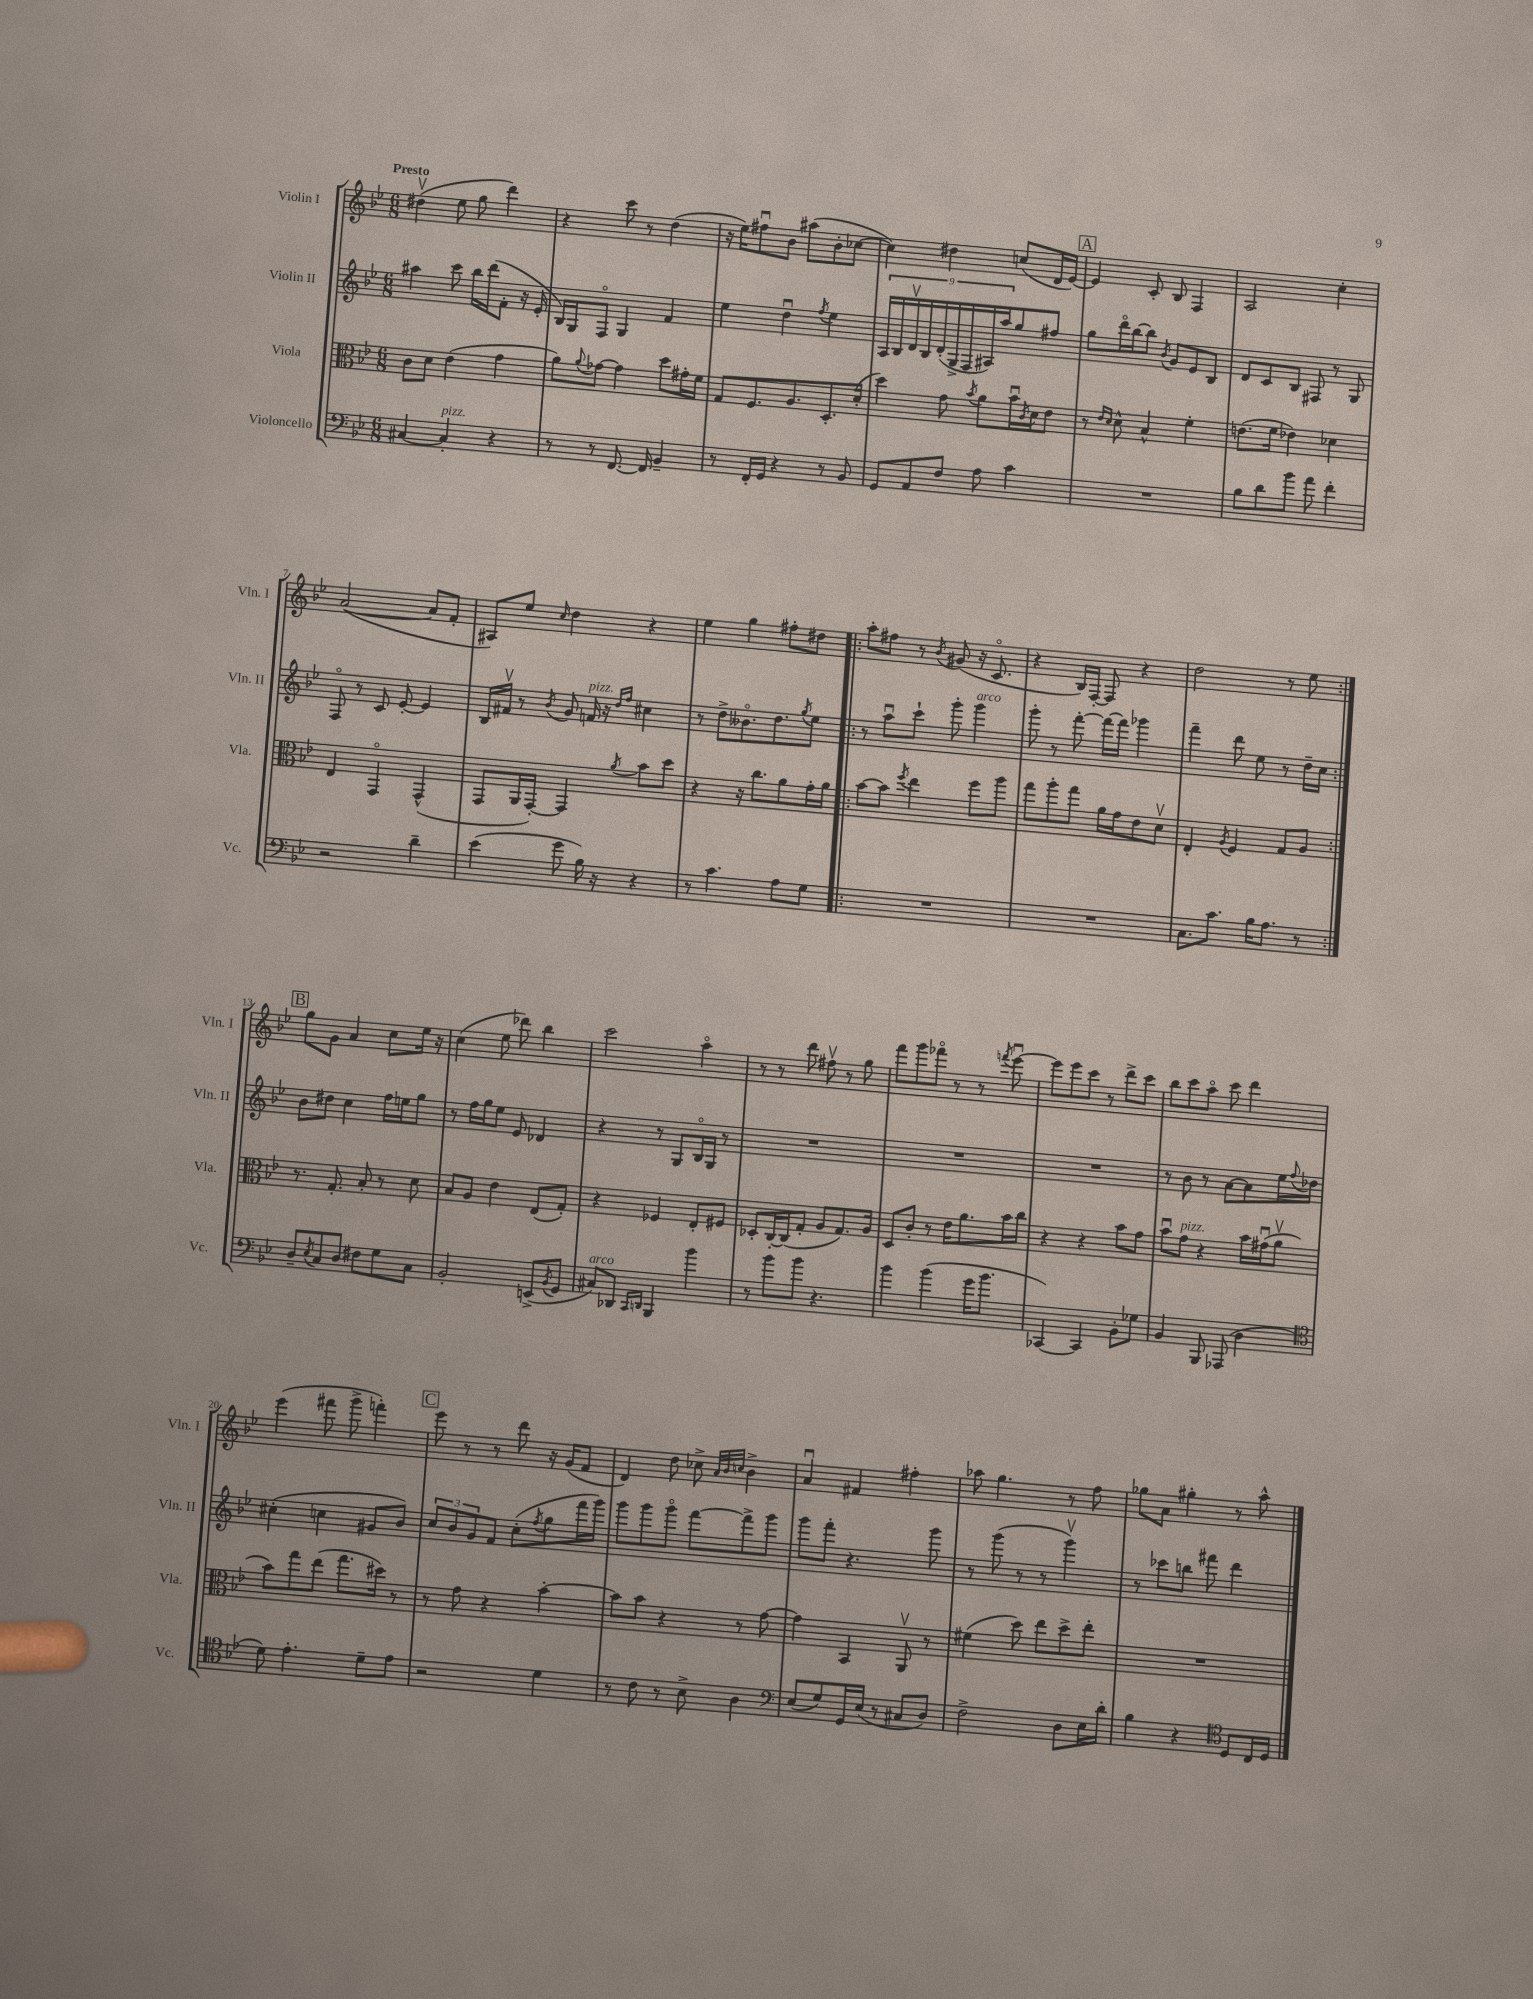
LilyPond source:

<<
\new StaffGroup <<
\new Staff = "s0" \with { instrumentName = "Violin I" shortInstrumentName = "Vln. I" } {
    \clef treble \key bes \major \numericTimeSignature \time 6/8 \tempo "Presto"
    dis''4\upbow( ees''8 g''8 d'''4) |
    r4 c'''8 r8 d''4( |
    r16 ees''16) fis''8\downbow bes'8 ais''8( bes'8-. ces''8~ |
    ces''4) dis''4 c''8( d'16 ees'16~) |
    \mark \markup { \box "A" } ees'4 c'8-. bes8 f4 |
    a2 c''4-. |
    a'2~( a'8 f'8-. |
    ais8) ees''8 \grace { c''16 } d''4 r4 |
    ees''4 g''4 fis''8-. dis''8 |
    \repeat volta 2 { a''8-. fis''8 r8 \acciaccatura { bes'8 } gis'8( r16 c'8.\flageolet |
    r4 bes16) f16~-. f8 r4 |
    d''2 r8 ees''8 | }
    \mark \markup { \box "B" } g''8 g'8 a'4 c''8 ees''16 r16 |
    c''4( ees''8 des'''8) bes''4 |
    c'''2 a''4\flageolet |
    r8 r8 d'''8 fis''8\upbow r8 g''8 |
    f'''8 g'''8 fes'''8\flageolet r8 r8 \acciaccatura { f'''8 } ees'''8~\downbow |
    ees'''8 ees'''8 c'''8 r8 d'''8-> c'''8 |
    bes''8 c'''8 a''8\flageolet c'''8 d'''4 |
    ees'''4( fis'''8 g'''8-> f'''4-.) |
    \mark \markup { \box "C" } ees'''8 r8 r8 d'''8 r16 g'16( f'8 |
    d'4) d''8 ces''8-> \grace { a'32 bes'32 c''32 } bes'4-> |
    a'4\downbow fis'4 fis''4-. |
    aes''8 g''4. r8 f''8 |
    ges''8 a'8 gis''4-. r8 a''8-^ \bar "|." |
}
\new Staff = "s1" \with { instrumentName = "Violin II" shortInstrumentName = "Vln. II" } {
    \clef treble \key bes \major \numericTimeSignature \time 6/8
    ais''4 c'''8 bes''16 d'''16( f'8-. r16 ees'16-. |
    bes16) g16 f8\flageolet g4 f'4 |
    ees''4 d''4\downbow \acciaccatura { f''8 } ees''4 |
    \tuplet 9/8 { a16 bes16 d'16\upbow bes16 d'16-.( g16-> f16 ais16) a''16 } g''8 fis''8 |
    \mark \markup { \box "A" } g''8 d'''16\flageolet bes''16~ bes''8 \acciaccatura { bes'8 } g'8 ees'8 bes8 |
    d'8 c'8 bes8 fis8 r8 g8 |
    f8\flageolet r8 c'8 ees'8~-. ees'4 |
    bes16 fis'16\upbow r8 \acciaccatura { bes'8 } g'8 f'16^\markup { \italic "pizz." } r16 \grace { d''16 f''16 } cis''4 |
    r8 d''8-> beses'8.\flageolet d''8. \acciaccatura { g''8 } ees''8 |
    \repeat volta 2 { r8 a''8\downbow c'''8-! g'''8-. g'''4^\markup { \italic "arco" } |
    g'''8-. r8 f'''8~-. f'''16~ f'''16 ges'''4 |
    f'''4-- d'''8 ees''8 r8 d''16-- c''16 | }
    \mark \markup { \box "B" } bes'8 dis''8 c''4 f''16 e''16 g''8 |
    r8 f''16 g''16 ees''8 ees'8 des'4 |
    r4 r8 g8 bes16\flageolet g16 r8 |
    R2. |
    R2. |
    R2. |
    r8 bes'8 r8 a'8~ a'8 ees''16 \appoggiatura { f''8 } des''16 |
    cis''4-.( c''4 gis'8 bes'8) |
    \mark \markup { \box "C" } \tuplet 3/2 { c''8 bes'8 g'8 } f'8 c''8-.( \acciaccatura { f''8 } g''8 f'''16 g'''16) |
    g'''8 g'''8 g'''8\flageolet f'''8~ f'''8-> g'''8 |
    g'''8 f'''8-. r4. g'''8 |
    r8 g'''8( r8 r8 g'''4\upbow) |
    r8 ces'''8 b''8 fis'''8 d'''4 \bar "|." |
}
\new Staff = "s2" \with { instrumentName = "Viola" shortInstrumentName = "Vla." } {
    \clef alto \key bes \major \numericTimeSignature \time 6/8
    c'8 d'8 ees'4( g'4 |
    a'8) \appoggiatura { a'8 } ges'8~ ges'4 d''8 gis'16-. f'16 |
    g8 f8. a8. d8.-. d'16-.( |
    d''4) g'8 \acciaccatura { bes'8 } a'8 bes'16\downbow \acciaccatura { c'8 } d'16 ees'8 |
    \mark \markup { \box "A" } r8 \grace { ees'16 d'16 } d'8-^ bes4-^ f'4-. |
    e'8.( f'16 ees'4) des'4 |
    ees4 g,4\flageolet g,4-^( |
    g,8 a,16 g,16~-.) g,4 \acciaccatura { a'8 } bes'8 d''8 |
    r4 r16 c''8. a'8 g'16-. a'16 |
    \repeat volta 2 { bes'8~ bes'8 \acciaccatura { f''8 } ees''4 f''8 a''8 |
    g''8 a''8-. g''8 a'16 g'16 ees'8 d'8\upbow |
    ees4-. \acciaccatura { a8 } f4 g8 a8 | }
    \mark \markup { \box "B" } r8. g8.-. bes8-. r8 d'8 |
    bes8 a8 ees'4 ees8( g8-.) |
    r4 fes4 ees8-. fis8 |
    des8-. c16~-. c16( g8-. a8 g8.) a16 |
    d8 c'8-. r8 ees'16 a'8. bes'16 c''16 |
    r4 r4 bes'8 g'8 |
    bes'8\downbow g'8^\markup { \italic "pizz." } r4 bes'16 gis'16\downbow( a'8\upbow |
    bes'8) g''8 ees''8( g''8. dis''16) r8 |
    \mark \markup { \box "C" } r8 g'8 r4 bes'4~-. |
    bes'8 bes'8 r4 r8 g'8~ |
    g'4 bes,4 a,8\upbow r8 |
    fis'4( d''8) ees''8 d''8-> ees''8-. |
    R2. \bar "|." |
}
\new Staff = "s3" \with { instrumentName = "Violoncello" shortInstrumentName = "Vc." } {
    \clef bass \key bes \major \numericTimeSignature \time 6/8
    cis4~ cis4-.^\markup { \italic "pizz." } r4 |
    r8 r8 f,8.~ f,16 bes,4-- |
    r8 f,16-. g,16 r4 r8 bes,8 |
    g,8 a,8 f8 a8 c'4 |
    \mark \markup { \box "A" } R2. |
    bes8 d'8 bes'8 a'8 f'4-. |
    r2 d'4-- |
    ees'4( g'8 bes16) r16 r4 |
    r8 c'4. a8 g8 |
    \repeat volta 2 { R2. |
    R2. |
    c8. c'8. bes16 a8. r8 | }
    \mark \markup { \box "B" } d8-- \acciaccatura { ees8 } c8 d8 fis8 g8 c8 |
    bes,2-. e,8->( \acciaccatura { bes,8 } g,8 |
    cis8^\markup { \italic "arco" }) des,8 \grace { c,16 d,16 } bes,,4 bes'4 |
    r8 bes'8 bes'8 r4. |
    bes'4 bes'4( g'16 bes'8. |
    ces,4~) ces,4 bes,8-. ges8 |
    bes,4 bes,,8 aes,,8( d4 |
    \clef tenor d'8) ees'4.-. d'8-- ees'8 |
    \mark \markup { \box "C" } r2 d'4 |
    r8 c'8 r8 bes8-> a4 |
    \clef bass ees8( g8) g,16 ees16( r8 cis8 d8) |
    f2-> d8 ees16 d'16-. |
    bes4 r4 \clef tenor d8 c16 d16 \bar "|." |
}
>>
>>
